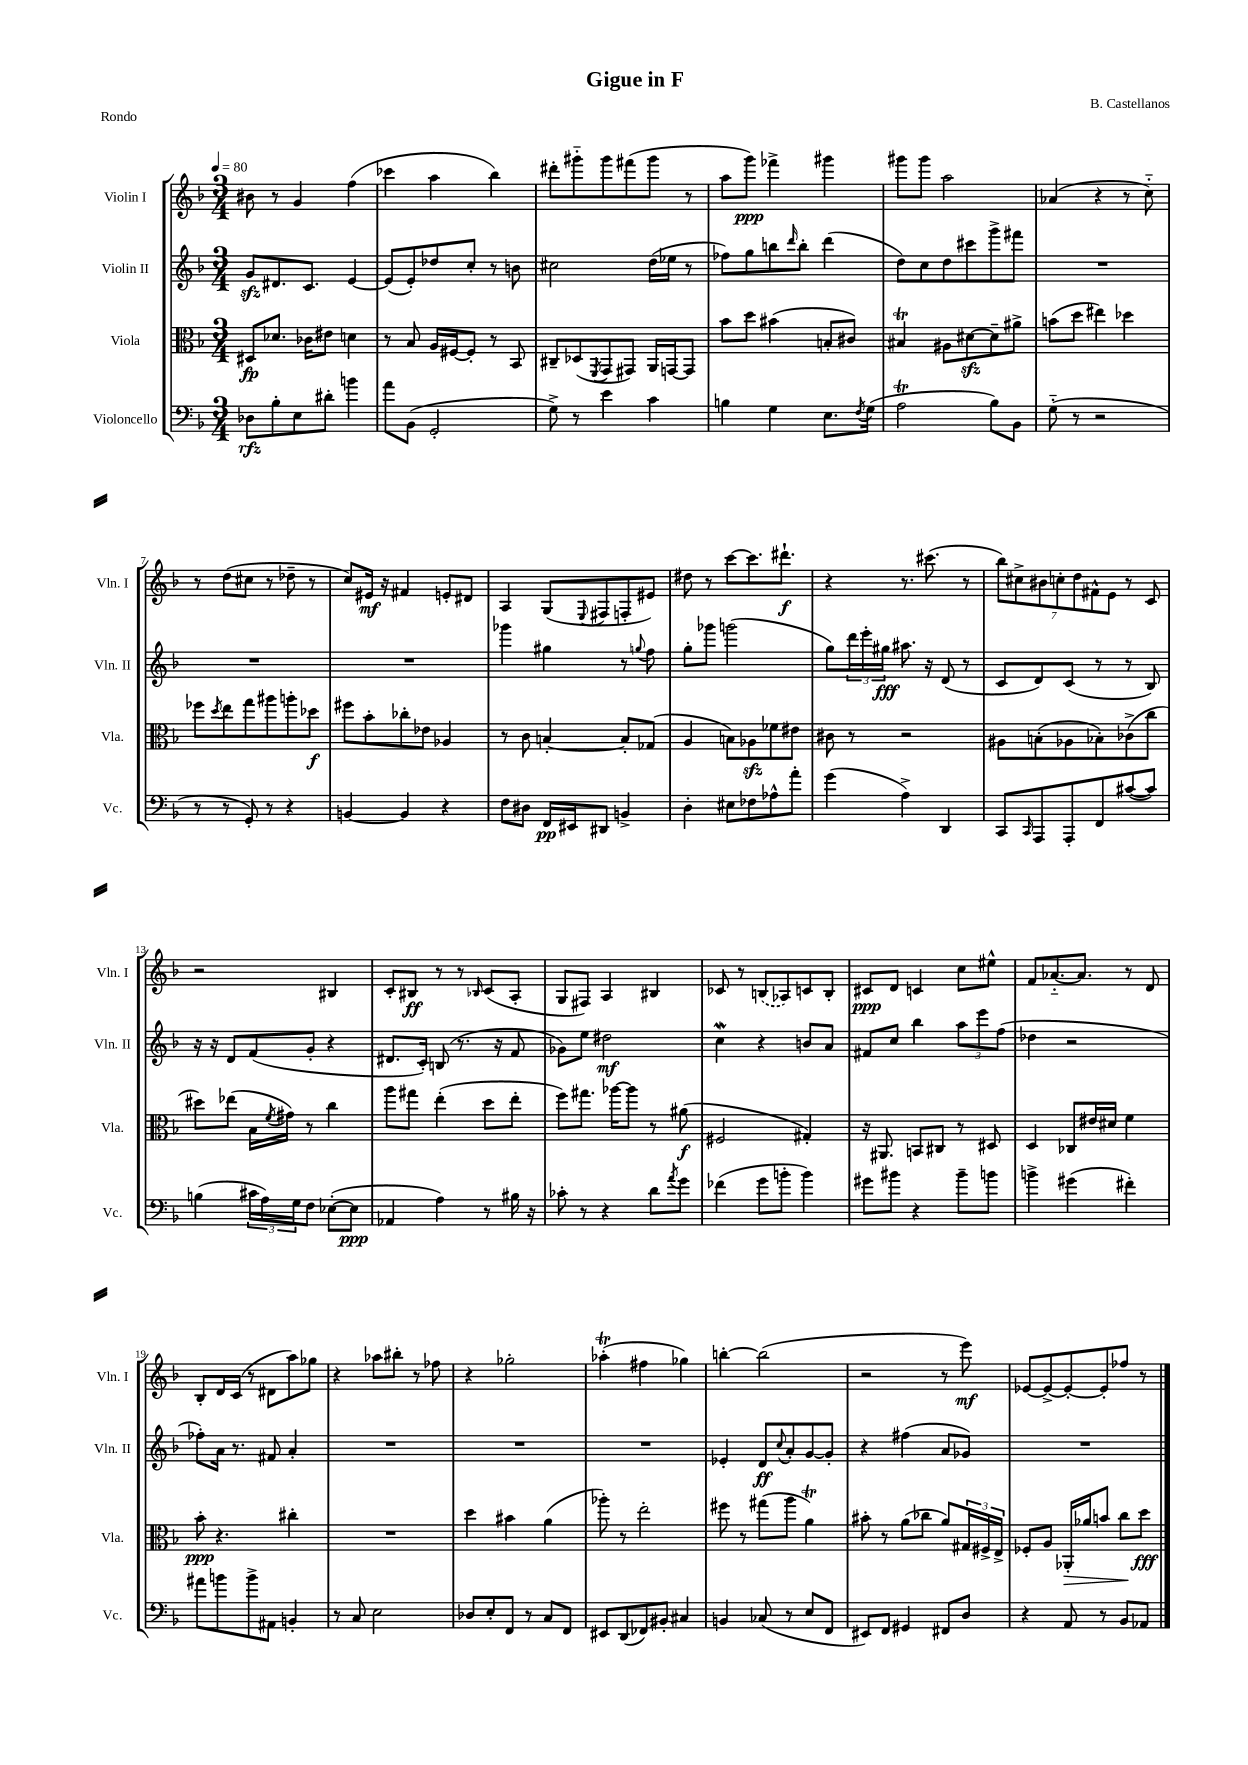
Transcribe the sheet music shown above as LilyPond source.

\header { title = "Gigue in F" composer = "B. Castellanos" piece = "Rondo" }
<<
\new StaffGroup <<
\new Staff = "s0" \with { instrumentName = "Violin I" shortInstrumentName = "Vln. I" } {
    \clef treble \key f \major \numericTimeSignature \time 3/4 \tempo 4 = 80
    bis'8 r8 g'4 f''4( |
    ces'''4 a''4 bes''4) |
    dis'''8-. gis'''8-_ gis'''8 fis'''8( gis'''8 r8 |
    a''8 g'''8\ppp) fes'''4-> gis'''4 |
    gis'''8 gis'''8 a''2 |
    aes'4( r4 r8 c''8-_) |
    r8 d''8( cis''8 r8 des''8-- r8 |
    c''8) eis'16\mf r16 fis'4 e'8-. dis'8 |
    a4 g8( \appoggiatura { e8 } fis8 f8-. eis'8) |
    dis''8 r8 c'''8~ c'''8. dis'''8.-!\f |
    r4 r8. cis'''8.( r8 |
    \tuplet 7/4 { bes''8) cis''8-> bis'8 c''8-. d''8 fis'8-^ e'8 } r8 c'8 |
    r2 bis4 |
    c'8-. bis8\ff r8 r8 \grace { bes16 } c'8( a8-. |
    g8 fis8) a4 bis4 |
    ces'8 r8 \once \slurDashed b8( aes8) c'8 b8-. |
    cis'8\ppp d'8 c'4 c''8 eis''8-^ |
    f'8 aes'8.~-_ aes'8. r8 d'8 |
    bes8-. d'16 c'16( r8 dis'8 a''8) ges''8 |
    r4 aes''8 bis''8-. r8 fes''8 |
    r4 ges''2-. |
    aes''4-.\trill( fis''4 ges''4) |
    b''4~-. b''2( |
    r2 r8 e'''8\mf) |
    ees'8~ ees'8~-> ees'8~-. ees'8-. fes''8 r8 \bar "|." |
}
\new Staff = "s1" \with { instrumentName = "Violin II" shortInstrumentName = "Vln. II" } {
    \clef treble \key f \major \numericTimeSignature \time 3/4
    g'8\sfz dis'8. c'8. e'4~ |
    e'8( e'8-.) des''8 c''8-. r8 b'8 |
    cis''2 d''16( ees''16 r8 |
    fes''8) g''8 b''8 \grace { d'''16 } b''8-. d'''4( |
    d''8) c''8 d''8 cis'''8 g'''8-> fis'''8 |
    R2. |
    R2. |
    R2. |
    ges'''4 gis''4 r8 \appoggiatura { g''8 } f''8 |
    g''8-. ges'''8 g'''2( |
    g''8) \tuplet 3/2 { d'''16 e'''16-. gis''16\fff } ais''8. r16 d'8( r8 |
    c'8 d'8) c'8( r8 r8 bes8) |
    r16 r16 d'8 f'8( g'8-. r4 |
    dis'8. c'16-.) b8( r8. r16 f'8 |
    ges'8) e''8 dis''2\mf |
    c''4\mordent r4 b'8 a'8 |
    fis'8 c''8 bes''4 \tuplet 3/2 { a''8 e'''8 f''8( } |
    des''4 r2 |
    fes''8-.) a'16 r8. fis'8 a'4-. |
    R2. |
    R2. |
    R2. |
    ees'4-. d'8\ff \appoggiatura { c''8 } a'8-. g'8~ g'8-. |
    r4 fis''4( a'8 ges'8) |
    R2. \bar "|." |
}
\new Staff = "s2" \with { instrumentName = "Viola" shortInstrumentName = "Vla." } {
    \clef alto \key f \major \numericTimeSignature \time 3/4
    dis8\fp des'8. ces'16 eis'8 d'4 |
    r8 bes8 a16 fis16~ fis8-. r8 bes,8 |
    cis8-- des8( \acciaccatura { f,8 } g,8 gis,8) a,16 g,16~ g,8 |
    bes'8 d''8 bis'4( b8-. cis'8) |
    bis4\trill ais8 dis'8~\sfz dis'8-- ais'8-> |
    b'8( d''8 eis''4) des''4 |
    fes''8 \acciaccatura { d''8 } e''8 g''8 ais''8 a''8-. des''8\f |
    fis''8 bes'8-. ces''8-. ees'8 aes4 |
    r8 c'8 b4~-. b8-. ges8( |
    a4 b8) aes8\sfz fes'8 eis'8 |
    cis'8 r8 r2 |
    ais8 b8-.( aes8 bes8-.) ces'8->( c''8 |
    dis''8) ees''8( bes16 \acciaccatura { f'8 } gis'16) r8 c''4 |
    a''8 gis''8 e''4-.( d''8 e''8-. |
    f''8) gis''8. aes''16~ aes''8 r8 ais'8\f( |
    fis2 gis4-.) |
    r16 ais,8. b,8 cis8 r8 dis8 |
    d4 ces8 eis'16 dis'16 f'4 |
    bes'8-.\ppp r4. cis''4-. |
    R2. |
    d''4 bis'4 a'4( |
    aes''8-.) r8 e''2-. |
    fis''8 r8 gis''8( a''8 a'4\trill) |
    bis'8-. r8 a'8( ces''8 a'8) \tuplet 3/2 { gis16 fis16-> e16-> } |
    fes8-. a8 aes,16-.\> aes'16 b'8 c''8\! d''8\fff \bar "|." |
}
\new Staff = "s3" \with { instrumentName = "Violoncello" shortInstrumentName = "Vc." } {
    \clef bass \key f \major \numericTimeSignature \time 3/4
    des8\rfz bes8-. e8 dis'8-. b'4 |
    a'8 bes,8( g,2-. |
    g8->) r8 e'4 c'4 |
    b4 g4 e8. \acciaccatura { f8 } g16( |
    a2\trill bes8) bes,8 |
    g8-_( r8 r2 |
    r8 r8 g,8-.) r8 r4 |
    b,4~ b,4 r4 |
    f8 dis8 f,16\pp eis,16 dis,8 b,4-> |
    d4-. eis8 fes8 aes8-^ a'8-. |
    g'4( a4->) d,4 |
    c,8 \grace { c,16 } a,,8 a,,8-. f,8 cis'8~( cis'8) |
    b4( \tuplet 3/2 { cis'16 a16) g16 } f8 ees8~-.( ees8\ppp |
    aes,4 a4) r8 bis16 r16 |
    ces'8-. r8 r4 d'8 \acciaccatura { a'8 } g'8 |
    fes'4( g'8 b'8-. b'4) |
    gis'8 bis'8 r4 bis'8-- b'8 |
    b'4-> gis'4( fis'4-.) |
    ais'8 b'8 b'8-> ais,8 b,4-. |
    r8 c8 e2 |
    des8 e8-. f,8 r8 c8 f,8 |
    eis,8 d,8( fes,8) bis,8-. cis4 |
    b,4 ces8( r8 e8 f,8 |
    eis,8) f,8 gis,4 fis,8 d8 |
    r4 a,8 r8 bes,8 aes,8 \bar "|." |
}
>>
>>
